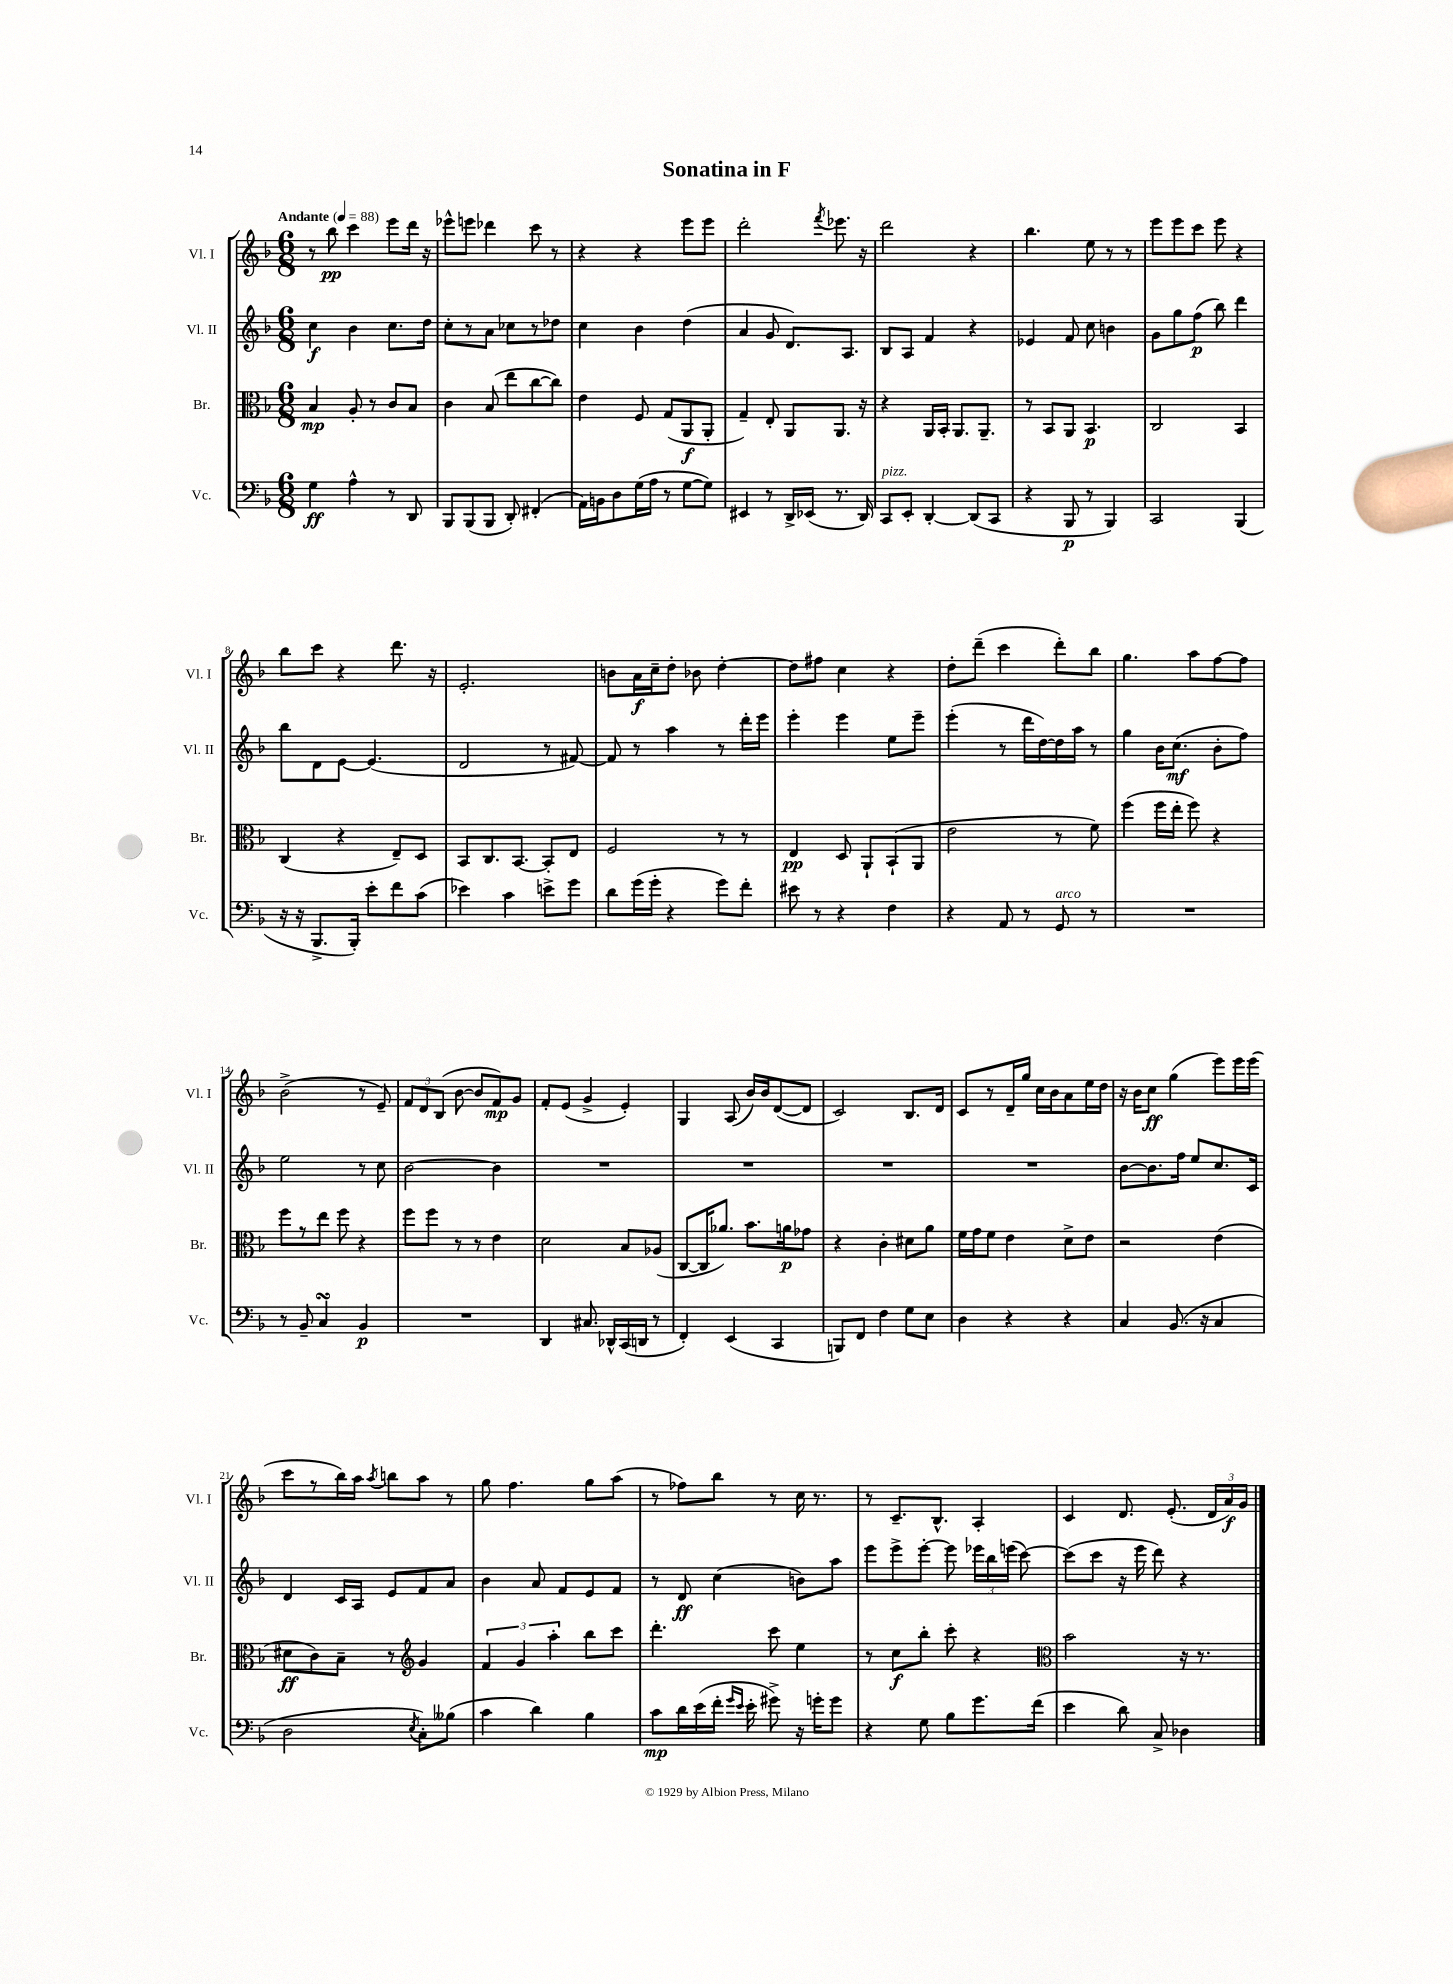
\header { title = "Sonatina in F" }
<<
\new StaffGroup <<
\new Staff = "s0" \with { instrumentName = "Vl. I" shortInstrumentName = "Vl. I" } {
    \clef treble \key f \major \numericTimeSignature \time 6/8 \tempo "Andante" 4 = 88
    \autoBeamOff r8 bes''8\pp c'''4 e'''8[ d'''16] r16 |
    ees'''8[-^ e'''8] des'''4 c'''8 r8 |
    r4 r4 e'''8[ e'''8] |
    d'''2-. \acciaccatura { f'''8 } ees'''8. r16 |
    d'''2 r4 |
    bes''4. e''8 r8 r8 |
    e'''8[ e'''8 c'''8] e'''8 r4 |
    bes''8[ c'''8] r4 d'''8. r16 |
    e'2.-. |
    b'8[ a'16\f c''16-- d''8]-. bes'8 d''4~-. |
    d''8[ fis''8] c''4 r4 |
    d''8[-. d'''8]--( c'''4 d'''8[-.) bes''8] |
    g''4. a''8[ f''8~ f''8] |
    bes'2->( r8 e'8--) |
    \tuplet 3/2 { f'8[ d'8 bes8]( } bes'8~ bes'8[ f'8\mp) g'8] |
    f'8[-. e'8]( g'4-> e'4-.) |
    g4 a8( bes'16[) bes'16 d'8~( d'8] |
    c'2) bes8.[ d'16] |
    c'8[ r8 d'16-- g''16] c''16[ bes'16 a'8 e''16 d''16] |
    r16 bes'16[ c''8]\ff g''4( e'''8[) e'''16 e'''16]( |
    c'''8[ r8 bes''16) a''16] \acciaccatura { a''8 } b''8[ a''8] r8 |
    g''8 f''4. g''8[ a''8]( |
    r8 fes''8[) bes''8] r8 c''16 r8. |
    r8 c'8.[-- bes8.]-^ a4-. |
    c'4 d'8. e'8.-.( \tuplet 3/2 { d'16[ a'16\f) g'16] } \bar "|." |
}
\new Staff = "s1" \with { instrumentName = "Vl. II" shortInstrumentName = "Vl. II" } {
    \clef treble \key f \major \numericTimeSignature \time 6/8
    \autoBeamOff c''4\f bes'4 c''8.[ d''16] |
    c''8[-. r8 a'8] ces''8[ r8 des''8] |
    c''4 bes'4 d''4( |
    a'4 g'8 d'8.[) a8.] |
    bes8[ a8] f'4 r4 |
    ees'4 f'8 c''8 b'4 |
    g'8[ g''8 f''8]\p( bes''8) d'''4 |
    bes''8[ d'8 e'8]~ e'4.( |
    d'2 r8 fis'8~) |
    fis'8 r8 a''4 r8 d'''16[-. e'''16] |
    e'''4-. e'''4 e''8[ e'''8]-- |
    e'''4-.( r8 d'''16[ d''16~) d''16 a''16] r8 |
    g''4 bes'16[ c''8.]\mf( bes'8[-. f''8]) |
    e''2 r8 c''8 |
    bes'2~ bes'4 |
    R2. |
    R2. |
    R2. |
    R2. |
    bes'8[~ bes'8. f''16] e''8[ c''8. c'16] |
    d'4 c'16[ a16] e'8[ f'8 a'8] |
    bes'4 a'8 f'8[ e'8 f'8] |
    r8 d'8\ff c''4( b'8[) a''8] |
    e'''8[ e'''8-> e'''8]~-. e'''8 \tuplet 3/2 { ees'''16[ bes''16 e'''16]( } c'''8~) |
    c'''8[( c'''8] r16 e'''16 d'''8) r4 \bar "|." |
}
\new Staff = "s2" \with { instrumentName = "Br." shortInstrumentName = "Br." } {
    \clef alto \key f \major \numericTimeSignature \time 6/8
    \autoBeamOff bes4\mp a8-. r8 c'8[ bes8] |
    c'4 bes8( e''8[ c''8~ c''8]) |
    e'4 f8 g8[( a,8\f a,8]-. |
    g4--) e8-. a,8[ a,8.] r16 |
    r4 a,16[ bes,16]-. a,8.[ a,8.]-- |
    r8 bes,8[ a,8] bes,4.\p |
    c2 bes,4 |
    c4( r4 e8[--) d8] |
    bes,8[ c8. bes,8.]~ bes,8[-. e8] |
    f2 r8 r8 |
    e4\pp d8 a,8[-! bes,8-!( a,8] |
    e'2 r8 f'8) |
    f''4( f''16[ e''16]-. f''8) r4 |
    f''8[ r8 e''8] f''8 r4 |
    f''8[ f''8] r8 r8 e'4 |
    d'2 bes8[ aes8]( |
    c8[~ c16 aes'8.]) bes'8.[ a'16\p ges'8] |
    r4 c'4-. dis'8[ a'8] |
    f'16[ g'16 f'8] e'4 d'8[-> e'8] |
    r2 e'4( |
    dis'8[\ff c'8) bes8]-- r8 \clef treble g'4 |
    \tuplet 3/2 { f'4 g'4 a''4-. } bes''8[ c'''8] |
    d'''4.-. c'''8 e''4 |
    r8 c''8[\f bes''8]-. c'''8-. r4 |
    \clef alto bes'2 r16 r8. \bar "|." |
}
\new Staff = "s3" \with { instrumentName = "Vc." shortInstrumentName = "Vc." } {
    \clef bass \key f \major \numericTimeSignature \time 6/8
    \autoBeamOff g4\ff a4-^ r8 d,8 |
    bes,,8[ bes,,8( bes,,8] d,8-.) fis,4-.( |
    a,16[) b,16 d8 g16( a16] r8 g8[~ g8]) |
    eis,4 r8 d,16[-> ees,16]( r8. d,16) |
    c,8[^\markup { \italic "pizz." } e,8]-. d,4~-. d,8[( c,8] |
    r4 bes,,8\p r8 bes,,4) |
    c,2 bes,,4( |
    r16 r16 bes,,8.[-> bes,,16]-.) e'8[-. f'8 c'8]( |
    ees'4) c'4 e'8[-> g'8] |
    d'8[ g'16( g'16]-. r4 g'8[) f'8]-. |
    eis'8 r8 r4 f4 |
    r4 a,8 r8 g,8^\markup { \italic "arco" } r8 |
    R2. |
    r8 bes,8-- c4\turn bes,4\p |
    R2. |
    d,4 cis8. des,16[-^ c,16( d,16] r8 |
    f,4-.) e,4( c,4 |
    b,,8[) f,8] f4 g8[ e8] |
    d4 r4 r4 |
    c4 bes,8.( r16 c4 |
    d2 \acciaccatura { e8 } c8[-.) beses8]( |
    c'4 d'4) bes4 |
    c'8[\mp d'16 e'16( f'16]-. \grace { g'16[ e'16] } e'16-. gis'8->) r16 g'16[-. g'8] |
    r4 g8 bes8[ g'8. f'16]( |
    e'4 d'8) c8-> des4 \bar "|." |
}
>>
>>
